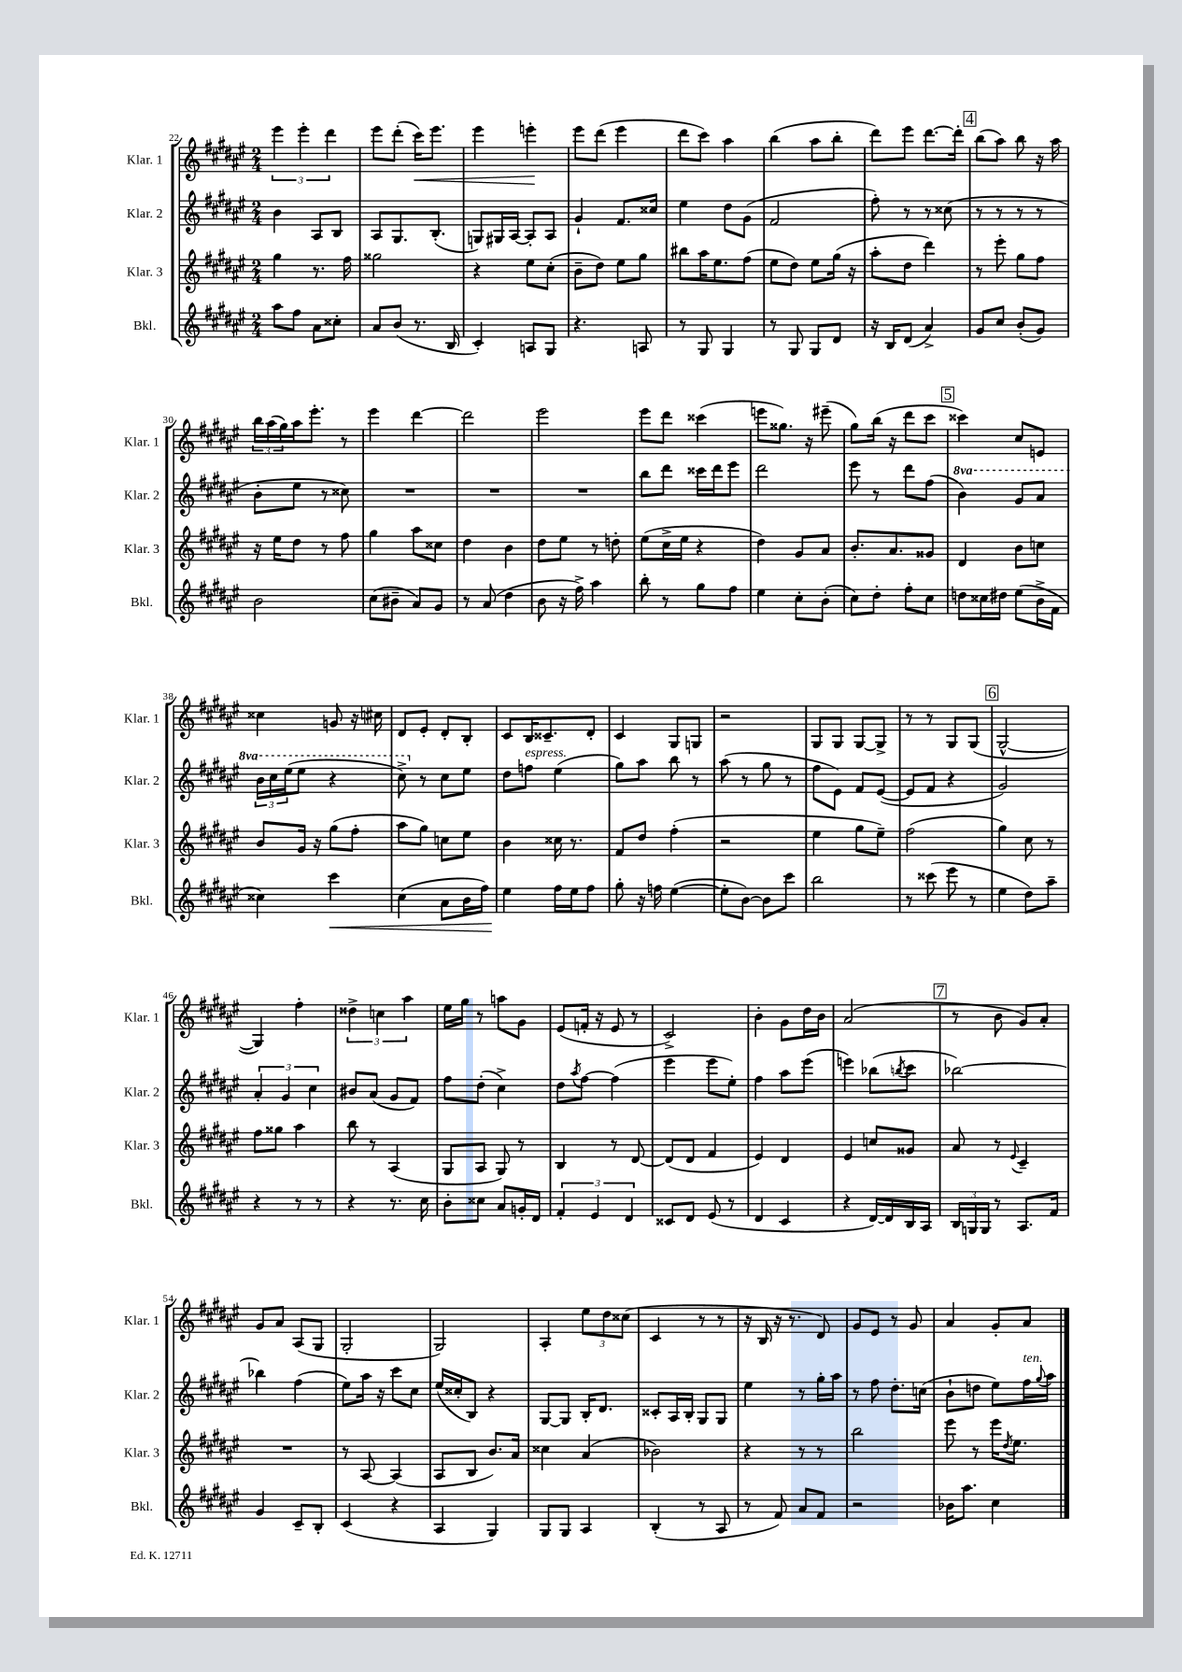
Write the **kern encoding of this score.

**kern	**kern	**kern	**kern
*staff4	*staff3	*staff2	*staff1
*clefG2	*clefG2	*clefG2	*clefG2
*k[f#c#g#d#a#e#]	*k[f#c#g#d#a#e#]	*k[f#c#g#d#a#e#]	*k[f#c#g#d#a#e#]
*M2/4	*M2/4	*M2/4	*M2/4
8aa#	4gg#	4b	6eee#
8ff#	.	.	.
.	.	.	6eee#'
8a#	8.r	8A#	.
.	.	.	6ddd#
8cc##'	.	8B	.
.	16ff#	.	.
=	=	=	=
8a#	2gg##	8A#	8eee#
(8b	.	8.G#	(8ddd#'
8.r	.	.	16ccc#)
.	.	(8.B'	8.eee#
16B	.	.	.
=	=	=	=
4c#')	4r	8G)	4eee#
.	.	16G#	.
.	.	[16A#	.
8A	8ee#	8A#']	4eee'
8G#	(8cc#'	8A#	.
=	=	=	=
4.r	8b~	4g#`	8eee#
.	8dd#)	.	(8ddd#
.	8ee#	8.f#	4eee#
8A	8gg#	.	.
.	.	16cc##	.
=	=	=	=
8r	8bb#	4ee#	8ddd#
8G#	16aa#	.	8ccc#)
.	8.ee#	.	.
4G#	.	8dd#	4aa#
.	(8ff#	(8g#	.
=	=	=	=
8r	8ee#	2f#	(4bb
8G#	8dd#)	.	.
8G#	8ee#	.	8aa#
8d#	(16gg#	.	8bb'
.	16r	.	.
=	=	=	=
16r	8aa#'	8ff#')	8ddd#)
16B	.	.	.
(8d#	8dd#	8r	8eee#
4a#^)	4ddd#)	8r	[8.ddd#
.	.	(8cc##	.
.	.	.	16ddd#']
=	=	=	=
8g#	8r	8r	(8bb
8cc#	8eee#'	8r	8aa#)
(8b'	8gg#	8r	8bb
8g#)	8ff#	8r	16r
.	.	.	16aa#
=	=	=	=
2b	16r	8b'	24bb
.	.	.	(24aa#
.	16ee#	.	.
.	.	.	24gg#)
.	8dd#	8ee#	16aa#
.	.	.	8.eee#'
.	8r	8r	.
.	8ff#	8cc##)	8r
=	=	=	=
(8cc#	4gg#	2r	4eee#
8b#~	.	.	.
8a#)	8aa#	.	[4ddd#
8g#	8cc##	.	.
=	=	=	=
8r	4dd#	2r	2ddd#]
(8a#	.	.	.
4dd#	4b	.	.
=	=	=	=
8b	8dd#	2r	2eee#
16r	8ee#	.	.
16ff#^)	.	.	.
4aa#	8r	.	.
.	8dd'	.	.
=	=	=	=
8bb'	(8ee#	8bb	8eee#
8r	16cc#^	8ddd#	8ddd#
.	16ee#	.	.
8gg#	4r	16ccc##	(4ccc##
.	.	16ddd#	.
8ff#	.	8eee#	.
=	=	=	=
4ee#	4dd#)	2ddd#	8eee
.	.	.	8.gg##)
8cc#'	8g#	.	.
.	.	.	16r
(8b'	8a#	.	(8eee#~
=	=	=	=
8cc#)	8.b'	8eee#	8gg#)
8dd#'	.	8r	(16bb
.	8.a#	.	16r
8ff#'	.	8ddd#	8ddd#
8cc#	8g##	(8ff#	8ccc#
=	=	=	=
8dd	4d#	4bb)	4ccc##)
16cc##	.	.	.
16dd#	.	.	.
(8ee#	8b	8gg#	8cc#
16b^	8cc	8aa#	8e
16f#	.	.	.
=	=	=	=
4cc##)	8b	24bb	4cc##
.	.	24ccc#	.
.	.	(24eee#	.
.	16g#	8eee#	.
.	16r	.	.
4ccc#	(8gg#	4r	8g
.	8ff#'	.	16r
.	.	.	16cc#
=	=	=	=
(4cc#	8aa#	8ccc#^)	8d#
.	8gg#)	8r	8e#'
8a#	8cc	8cc#	8d#'
16b	8ee#	8ee#	8B'
16ff#)	.	.	.
=	=	=	=
4ee#	4b	8dd#	8c#
.	.	8ff	16B
.	.	.	8.c##~
16ff#	16cc##	(4ee#	.
16ee#	8.r	.	.
8ff#	.	.	8d#'
=	=	=	=
8gg#'	8f#	8gg#)	4c#
16r	8dd#	8aa#	.
16ff	.	.	.
([4ee#	(4ff#'	8bb	8G#
.	.	8r	8G
=	=	=	=
8ee#']	2r	(8aa#	2r
[8b)	.	8r	.
8b]	.	8gg#	.
8ccc#	.	8r	.
=	=	=	=
2bb	4ee#	8ff#	8G#
.	.	8e#)	8G#
.	8gg#	8f#	[8G#
.	8ee#~)	([8e#	8G#^]
=	=	=	=
8r	(2ff#	8e#]	8r
(8ccc##	.	8f#	8r
8eee#	.	4r	8G#
8r	.	.	(8G#
=	=	=	=
4ee#	4gg#)	2g#)	[2G#^^
8dd#)	8cc#	.	.
8aa#~	8r	.	.
=	=	=	=
4r	8ff#	6a#'	4G#])
.	8gg##	.	.
.	.	6g#	.
8r	4aa#	.	4ff#'
.	.	6cc#	.
8r	.	.	.
=	=	=	=
4r	8bb	8b#	6dd##^
.	8r	(8a#	.
.	.	.	6cc
8.r	(4A#	8g#	.
.	.	.	6aa#
.	.	8f#)	.
16cc#	.	.	.
=	=	=	=
8b'	8G#	8ff#	16ee#
.	.	.	16gg#
8cc##	8A#	(8dd#'	8r
8a#	8G#)	4cc#^)	8aa
16g'	8r	.	8g#
16d#	.	.	.
=	=	=	=
6f#'	4B	8dd#	(8e#
.	.	8qaa#	.
.	.	[8ff#	16f'
6e#	.	.	.
.	.	.	16r
.	8r	(4ff#]	8e#
6d#	.	.	.
.	[8d#	.	8r
=	=	=	=
8c##	(8d#]	4eee#	2c#^)
8d#	8d#	.	.
(8e#	4f#	8eee#	.
8r	.	8ee#')	.
=	=	=	=
4d#	4e#)	4ff#	4b'
4c#	4d#	8aa#	8g#
.	.	(8eee#	16dd#
.	.	.	16b
=	=	=	=
4r	4e#	4eee)	(2a#
[16d#)	8cc	(8bb-	.
16d#]	.	.	.
.	.	8qbb	.
16B	8g##	8ccc#	.
16A#	.	.	.
=	=	=	=
24B	8a#	[2bb-)	8r
24G	.	.	.
24G	.	.	.
8r	8r	.	8b
.	8qqe#	.	.
8.A#	4c#~	.	8g#)
.	.	.	8a#'
16f#	.	.	.
=	=	=	=
4g#	2r	4bb-]	8g#
.	.	.	8a#
8c#~	.	(4ff#	(8A#
8B'	.	.	8G#
=	=	=	=
(4c#	8r	8ee#)	2G#'
.	[8A#	16aa#	.
.	.	16r	.
4r	(4A#]	8ccc#	.
.	.	8cc#	.
=	=	=	=
4A#	8A#	(16ee#	2G#)
.	.	16cc##'	.
.	8B	8B)	.
4G#)	8.b)	4r	.
.	16a#	.	.
=	=	=	=
8G#	4cc##	[8G#	4A#'
8G#	.	8G#]	.
4A#	(4a#	16B'	12ee#
.	.	8.d#	.
.	.	.	12dd#
.	.	.	(12cc##
=	=	=	=
(4B'	2b-)	8c##'	4c#
.	.	16A#	.
.	.	16B'	.
8r	.	8G#	8r
8A#	.	8G#	8r
=	=	=	=
8r	4r	4ee#	16r
.	.	.	16B
8f#)	.	.	16r
.	.	.	8.r
8a#	8r	8r	.
8f#	8r	16gg#'	8d#)
.	.	16aa#	.
=	=	=	=
2r	2bb	8r	8g#
.	.	8ff#	8e#
.	.	8.dd#'	8r
.	.	.	8g#
.	.	(16cc	.
=	=	=	=
16b-	8eee#	8b`	4a#
8.aa#	.	.	.
.	8r	8dd	.
4cc#	16eee#	8ee#)	8g#'
.	8qdd#	.	.
.	8.ee#	.	.
.	.	16ff#	8a#
.	.	8qqgg#	.
.	.	16aa#	.
==	==	==	==
*-	*-	*-	*-
